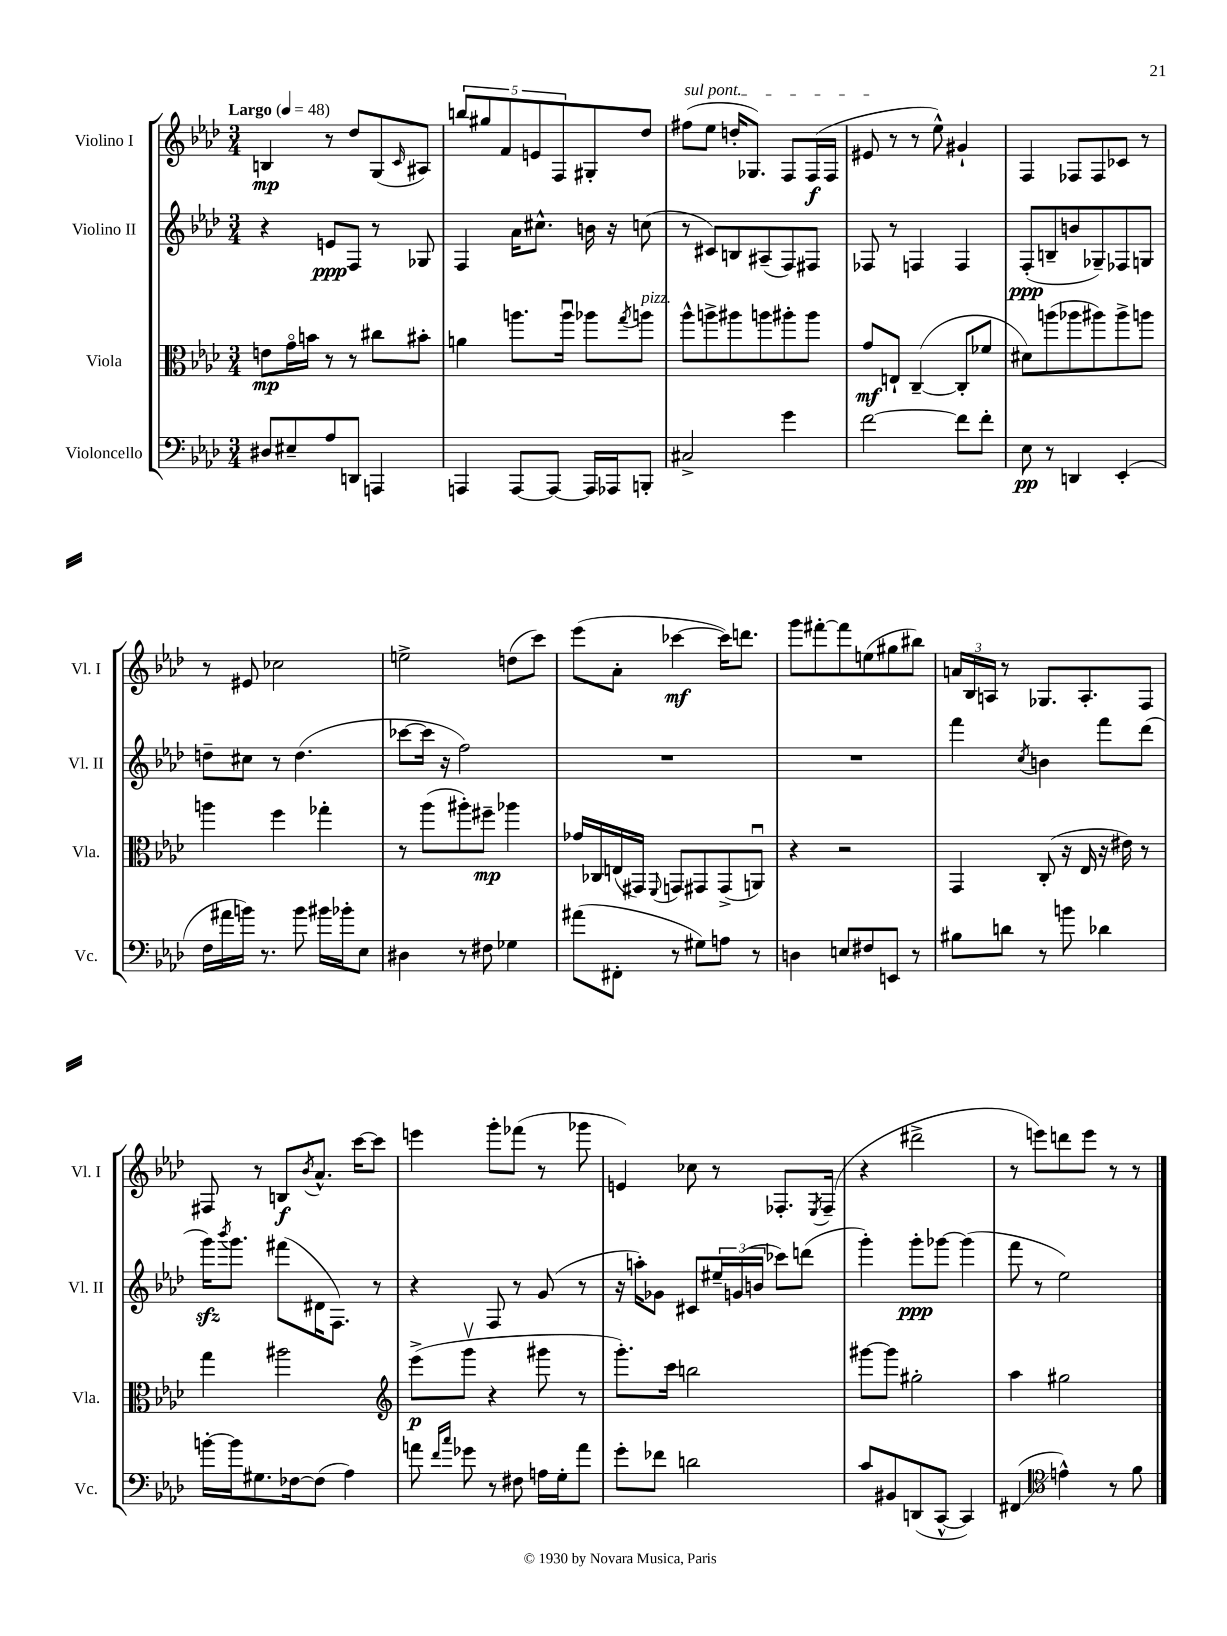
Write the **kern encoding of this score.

**kern	**kern	**kern	**kern
*staff4	*staff3	*staff2	*staff1
*clefF4	*clefC3	*clefG2	*clefG2
*k[b-e-a-d-]	*k[b-e-a-d-]	*k[b-e-a-d-]	*k[b-e-a-d-]
*M3/4	*M3/4	*M3/4	*M3/4
*MM48	*MM48	*MM48	*MM48
8D#	8e	4r	4B
8E#~	16go	.	.
.	16b	.	.
8A-	8r	8e	8r
8DD	8r	8F	8dd-
4AAA	8cc#	8r	(8G
.	.	.	16qqc
.	8b#'	8G-	8A#)
=	=	=	=
4AAA	4a	4F	10bb
.	.	.	10gg#
.	.	.	10f
[8AAA	8.aa	16a-	.
.	.	.	10e
.	.	8.cc#^^	.
8AAA_	.	.	.
.	.	.	10F
.	16aau	.	.
16AAA]	8aa-	16b	8G#'
16AAA-	.	16r	.
.	8qgg	.	.
8BBB'	8aa	(8cc	8dd-
=	=	=	=
2C#^	8aa-^^	8r	(8ff#
.	8aa^	8c#)	8ee-
.	8aa#	8B	16dd'
.	.	.	8.G-)
.	8aa	(8A#~	.
4g	8aa#'	8F)	8F
.	8aa#	8F#	(16F
.	.	.	16F
=	=	=	=
[2f	8g	8F-	8e#
.	8E`	8r	8r
.	([4C~	4F	8r
.	.	.	8ee-^^)
8f]	8C']	4F	4g#`
8f'	8f-	.	.
=	=	=	=
8E-	8d#)	(8F'	4F
8r	(8aa	8B~	.
4DD	8aa-	8b	8F-
.	8aa#)	8G-~)	8F-
(4EE-'	8aa#^	8F-	8c-
.	8aa	8G	8r
=	=	=	=
16F	4aa	8dd~	8r
16a#	.	.	.
16b)	.	8cc#	8e#
8.r	.	.	.
.	4ff	8r	2cc-
8b	.	(4.dd	.
16b#	4gg-'	.	.
16b-'	.	.	.
8E-	.	.	.
=	=	=	=
4D#	8r	[8ccc-	2ee^
.	(8aa-	16ccc-]	.
.	.	16r	.
8r	8aa#')	2ff)	.
8F#	8ff#~	.	.
4G-	4aa-	.	(8dd
.	.	.	8ccc)
=	=	=	=
(8a#	16g-	2.r	(8eee-
.	16C-	.	.
8FF#'	(16E	.	8a-'
.	16GG#)	.	.
.	8qqFF	.	.
8r	8GG	.	[4ccc-
8G#)	8GG#	.	.
8A	(8GG#^	.	16ccc-])
.	.	.	8.ddd
8r	8AAu)	.	.
=	=	=	=
4D	4r	2.r	8ggg
.	.	.	[8fff#'
8E	2r	.	8fff#]
8F#	.	.	(8ee
8EE	.	.	8gg#
8r	.	.	8bb#)
=	=	=	=
8B#	4GG	4fff	24a
.	.	.	24B-
.	.	.	24A
8d	.	.	8r
.	.	8qcc	.
8r	(8C'	4b	8.G-
8b	16r	.	.
.	16E-	.	8.A'
4d-	16r	8fff	.
.	16e#)	.	.
.	8r	(8ddd-	8F
=	=	=	=
[16b'	4gg	16ggg)	8F#
.	.	8qbbb-	.
16b]	.	8.ggg	.
8.G#	.	.	8r
.	2aa#	(8fff#	8B
[16F-	.	.	.
.	.	.	8qb-
(8F-]	.	16d#	8.a-^^
.	.	8.F)	.
4A-)	.	.	.
.	.	.	[16ccc
.	.	8r	8ccc]
=	=	=	=
*	*clefG2	*	*
8a	(8eee-^	4r	4eee
16qqf	.	.	.
16qqcc	.	.	.
8g-	8gggv	.	.
8r	4r	8F	8ggg'
8F#	.	8r	(8fff-
16A	8ggg#	(8g	8r
16G'	.	.	.
8a	8r	8r	8ggg-
=	=	=	=
8g'	8.ggg')	16r	4e)
.	.	16aa')	.
8f-	.	8g-	.
.	16ccc	.	.
2d	2bb	8c#	8cc-
.	.	24ee#~	8r
.	.	(24g	.
.	.	24b	.
.	.	8ccc-)	8.F-'
.	.	(8ddd	.
.	.	.	8qE-
.	.	.	(16F-~
=	=	=	=
8c	[8ggg#	4ggg')	4r
8BB#	8ggg#]	.	.
(8DD	2gg#'	8ggg'	2ddd#^
[8CC^^	.	[8ggg-	.
4CC])	.	(4ggg-]	.
=	=	=	=
(4FF#	4aa-	8fff	8r
.	.	8r	8eee)
*clefC4	*	*	*
4e^^)	2gg#	2ee-)	8ddd
.	.	.	8eee
8r	.	.	8r
8f	.	.	8r
==	==	==	==
*-	*-	*-	*-
